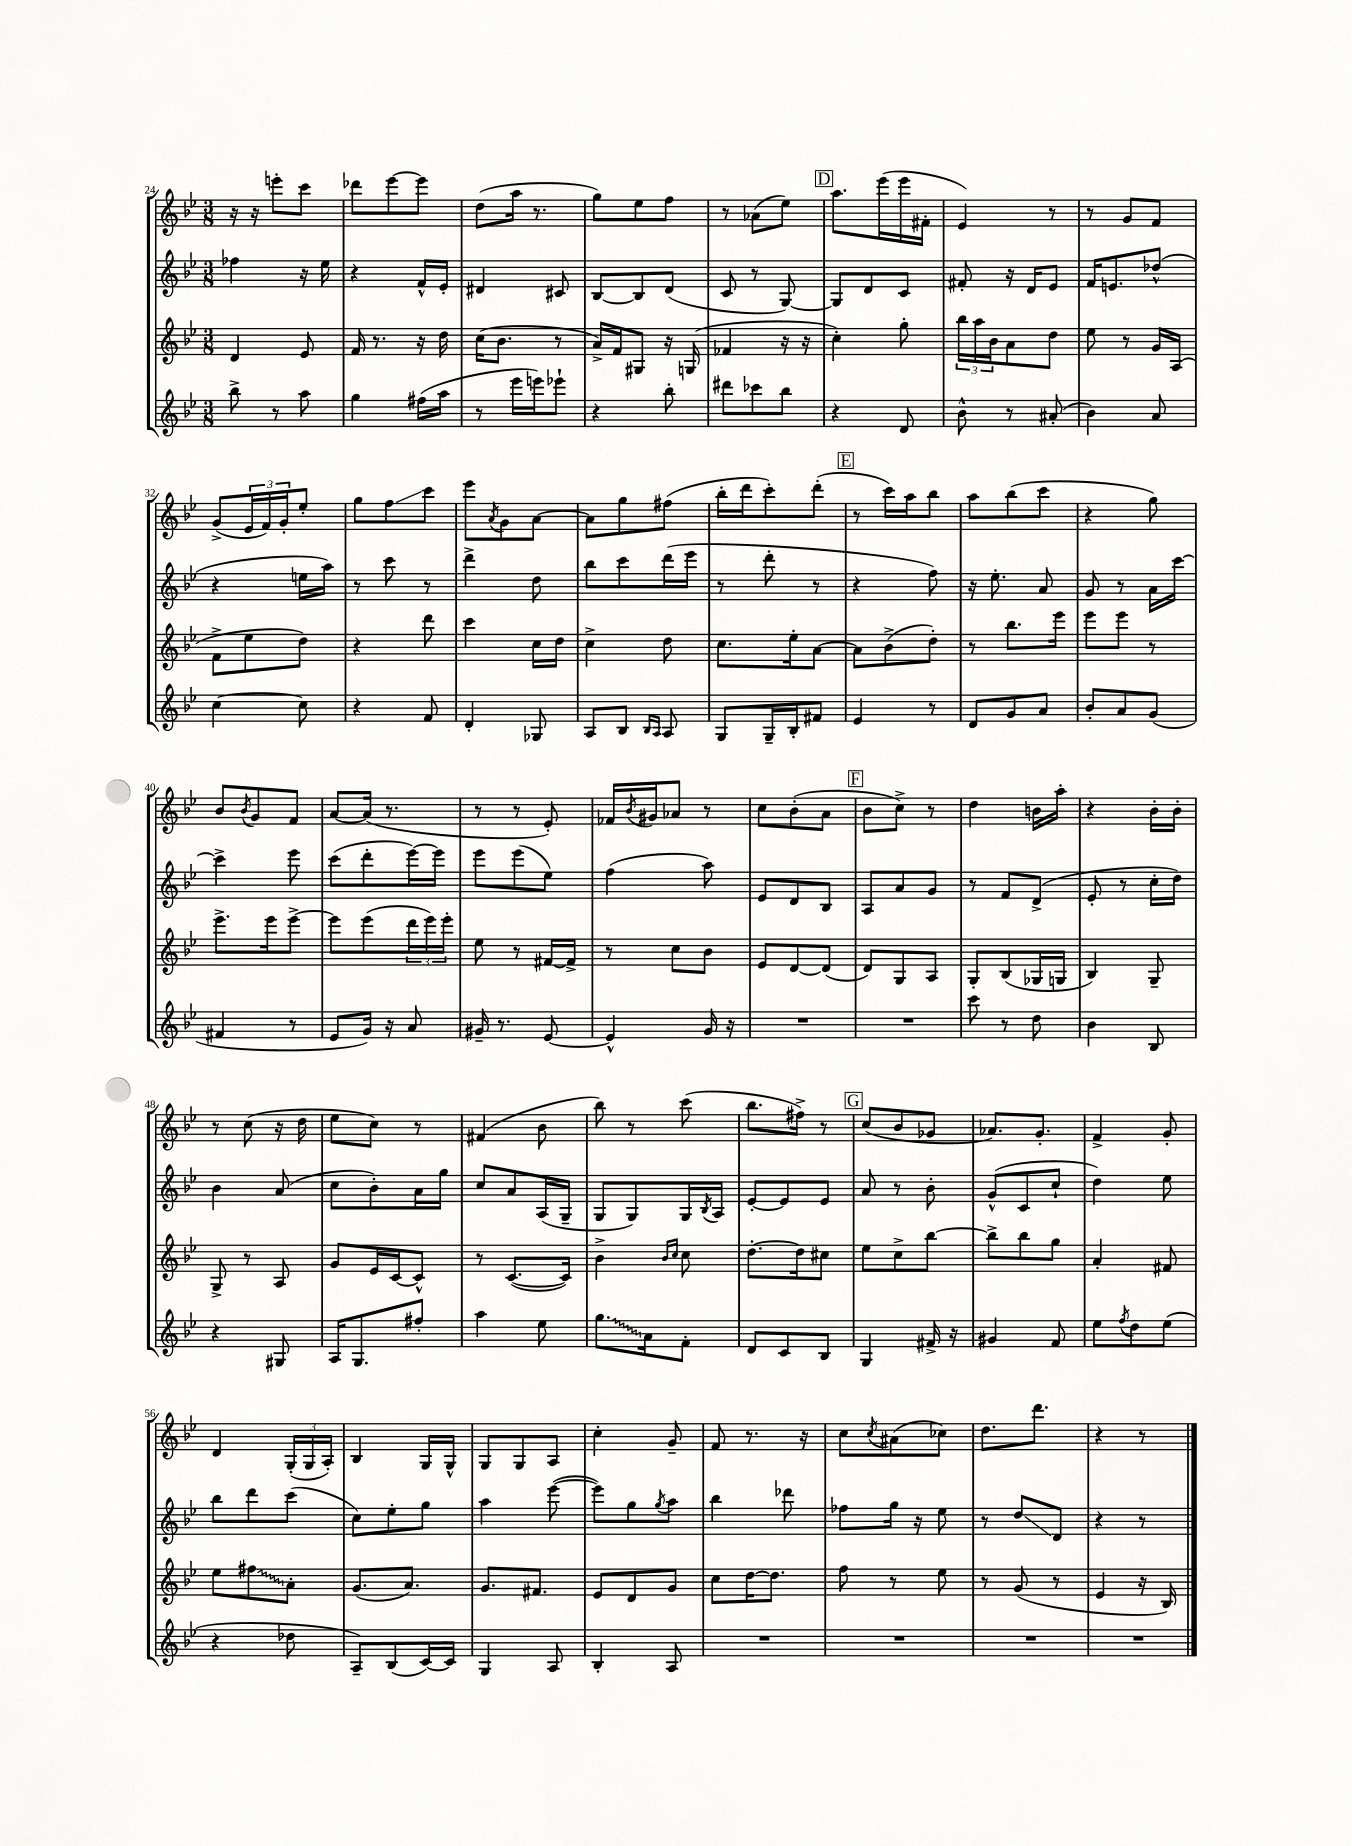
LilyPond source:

<<
\new StaffGroup <<
\new Staff = "s0" {
    \clef treble \key bes \major \numericTimeSignature \time 3/8
    r16 r16 e'''8-. c'''8 |
    des'''8 ees'''8~ ees'''8 |
    d''8( a''16 r8. |
    g''8) ees''8 f''8 |
    r8 aes'8( ees''8) |
    \mark \markup { \box "D" } a''8. ees'''16( ees'''16 fis'16-. |
    ees'4) r8 |
    r8 g'8 f'8 |
    g'8->( \tuplet 3/2 { ees'16 f'16) g'16-. } ees''8-. |
    g''8 f''8\glissando c'''8 |
    ees'''8 \acciaccatura { a'8 } g'8 a'8~ |
    a'8 g''8 fis''8( |
    bes''16-. d'''16 c'''8-.) d'''8-.( |
    \mark \markup { \box "E" } r8 c'''16) a''16 bes''8 |
    a''8 bes''8( c'''8 |
    r4 g''8) |
    bes'8 \acciaccatura { bes'8 } g'8 f'8 |
    a'8~ a'16( r8. |
    r8 r8 ees'8-.) |
    fes'16 \acciaccatura { bes'8 } gis'16 aes'8 r8 |
    c''8 bes'8-.( a'8 |
    \mark \markup { \box "F" } bes'8 c''8->) r8 |
    d''4 b'16 a''16-. |
    r4 bes'16-. bes'16-. |
    r8 c''8( r16 d''16 |
    ees''8 c''8) r8 |
    fis'4( bes'8 |
    bes''8) r8 c'''8( |
    bes''8. fis''16->) r8 |
    \mark \markup { \box "G" } c''8( bes'8 ges'8 |
    aes'8.) g'8.-. |
    f'4-> g'8-. |
    d'4 \tuplet 3/2 { g16-.( g16 a16-.) } |
    bes4 g16 g16-^ |
    g8 g8 a8 |
    c''4-. g'8-- |
    f'8 r8. r16 |
    c''8 \acciaccatura { c''8 } ais'8( ces''8) |
    d''8. d'''8. |
    r4 r8 \bar "|." |
}
\new Staff = "s1" {
    \clef treble \key bes \major \numericTimeSignature \time 3/8
    fes''4 r16 ees''16 |
    r4 f'16-^ ees'16-. |
    dis'4 cis'8 |
    bes8~ bes8 d'8( |
    c'8 r8 g8~) |
    \mark \markup { \box "D" } g8 d'8 c'8 |
    fis'8-. r16 d'16 ees'8 |
    f'16 e'8. des''8-^( |
    r4 e''16 a''16) |
    r8 c'''8 r8 |
    d'''4-> d''8 |
    bes''8 c'''8 d'''16( ees'''16 |
    r8 d'''8-. r8 |
    \mark \markup { \box "E" } r4 f''8) |
    r16 ees''8.-. a'8 |
    g'8 r8 a'16 c'''16~ |
    c'''4-> ees'''8 |
    c'''8( d'''8-. ees'''16~) ees'''16 |
    ees'''8 ees'''8( ees''8) |
    f''4( a''8) |
    ees'8 d'8 bes8 |
    \mark \markup { \box "F" } a8 a'8 g'8 |
    r8 f'8 d'8->( |
    ees'8-. r8 c''16-. d''16) |
    bes'4 a'8( |
    c''8 bes'8-.) a'16 g''16 |
    c''8 a'8 a16( g16-- |
    g8 g8) g16 \acciaccatura { bes8 } a16 |
    ees'8~-. ees'8 ees'8 |
    \mark \markup { \box "G" } a'8 r8 bes'8-. |
    g'8-^( c'8 c''8-! |
    d''4) ees''8 |
    bes''8 d'''8 c'''8( |
    c''8) ees''8-. g''8 |
    a''4 ees'''8~( |
    ees'''8) g''8 \acciaccatura { g''8 } a''8 |
    bes''4 des'''8 |
    fes''8 g''16 r16 ees''8 |
    r8 d''8\glissando d'8 |
    r4 r8 \bar "|." |
}
\new Staff = "s2" {
    \clef treble \key bes \major \numericTimeSignature \time 3/8
    d'4 ees'8 |
    f'16 r8. r16 d''16 |
    c''16( bes'8. r8 |
    a'16->) f'16 gis8 r16 g16( |
    fes'4 r16 r16 |
    \mark \markup { \box "D" } c''4-.) g''8-. |
    \tuplet 3/2 { bes''16 a''16 bes'16 } a'8 d''8 |
    ees''8 r8 g'16 a16( |
    f'8-> ees''8 d''8) |
    r4 d'''8 |
    c'''4 c''16 d''16 |
    c''4-> d''8 |
    c''8. ees''16-. a'8~ |
    \mark \markup { \box "E" } a'8 bes'8->( d''8-.) |
    r8 bes''8. ees'''16 |
    ees'''8 ees'''8 r8 |
    ees'''8.-> ees'''16 ees'''8~-> |
    ees'''8 ees'''8( \tuplet 3/2 { d'''16 ees'''16) ees'''16-. } |
    ees''8 r8 fis'16~ fis'16-> |
    r8 c''8 bes'8 |
    ees'8 d'8~ d'8( |
    \mark \markup { \box "F" } d'8) g8 a8 |
    g8-. bes8( ges16 g16 |
    bes4) g8-- |
    g8-> r8 a8 |
    g'8 ees'16 c'16~ c'8-^ |
    r8 c'8.~( c'16) |
    bes'4-> \grace { bes'16 c''16 } c''8 |
    d''8.~-. d''16 cis''8 |
    \mark \markup { \box "G" } ees''8 c''8-> bes''8~ |
    bes''8-> bes''8 g''8 |
    a'4-. fis'8 |
    ees''8 \once \override Glissando.style = #'zigzag fis''8\glissando a'8-. |
    g'8.( a'8.) |
    g'8. fis'8. |
    ees'8 d'8 g'8 |
    c''8 d''16~ d''8. |
    f''8 r8 ees''8 |
    r8 g'8( r8 |
    ees'4 r16 bes16) \bar "|." |
}
\new Staff = "s3" {
    \clef treble \key bes \major \numericTimeSignature \time 3/8
    bes''8-> r8 a''8 |
    g''4 fis''16( a''16 |
    r8 ees'''16 e'''16) ees'''8-! |
    r4 bes''8-. |
    dis'''8 ces'''8 bes''8 |
    \mark \markup { \box "D" } r4 d'8 |
    bes'8-^ r8 ais'8-.( |
    bes'4) a'8 |
    c''4~ c''8 |
    r4 f'8 |
    d'4-. ges8 |
    a8 bes8 \grace { bes16 a16 } a8 |
    g8 g16-- bes16-. fis'8 |
    \mark \markup { \box "E" } ees'4 r8 |
    d'8 g'8 a'8 |
    bes'8-. a'8 g'8( |
    fis'4 r8 |
    ees'8 g'16) r16 a'8 |
    gis'16-- r8. ees'8~ |
    ees'4-^ g'16 r16 |
    R4. |
    \mark \markup { \box "F" } R4. |
    c'''8 r8 d''8 |
    bes'4 bes8 |
    r4 gis8 |
    a16 g8. fis''8-. |
    a''4 ees''8 |
    \once \override Glissando.style = #'zigzag g''8.\glissando a'16 f'8-. |
    d'8 c'8 bes8 |
    \mark \markup { \box "G" } g4 fis'16-> r16 |
    gis'4 f'8 |
    ees''8 \acciaccatura { f''8 } d''8 ees''8( |
    r4 des''8 |
    a8--) bes8( c'16~) c'16 |
    g4 a8 |
    bes4-. a8 |
    R4. |
    R4. |
    R4. |
    R4. \bar "|." |
}
>>
>>
\layout { \context { \Score currentBarNumber = #24 } }
